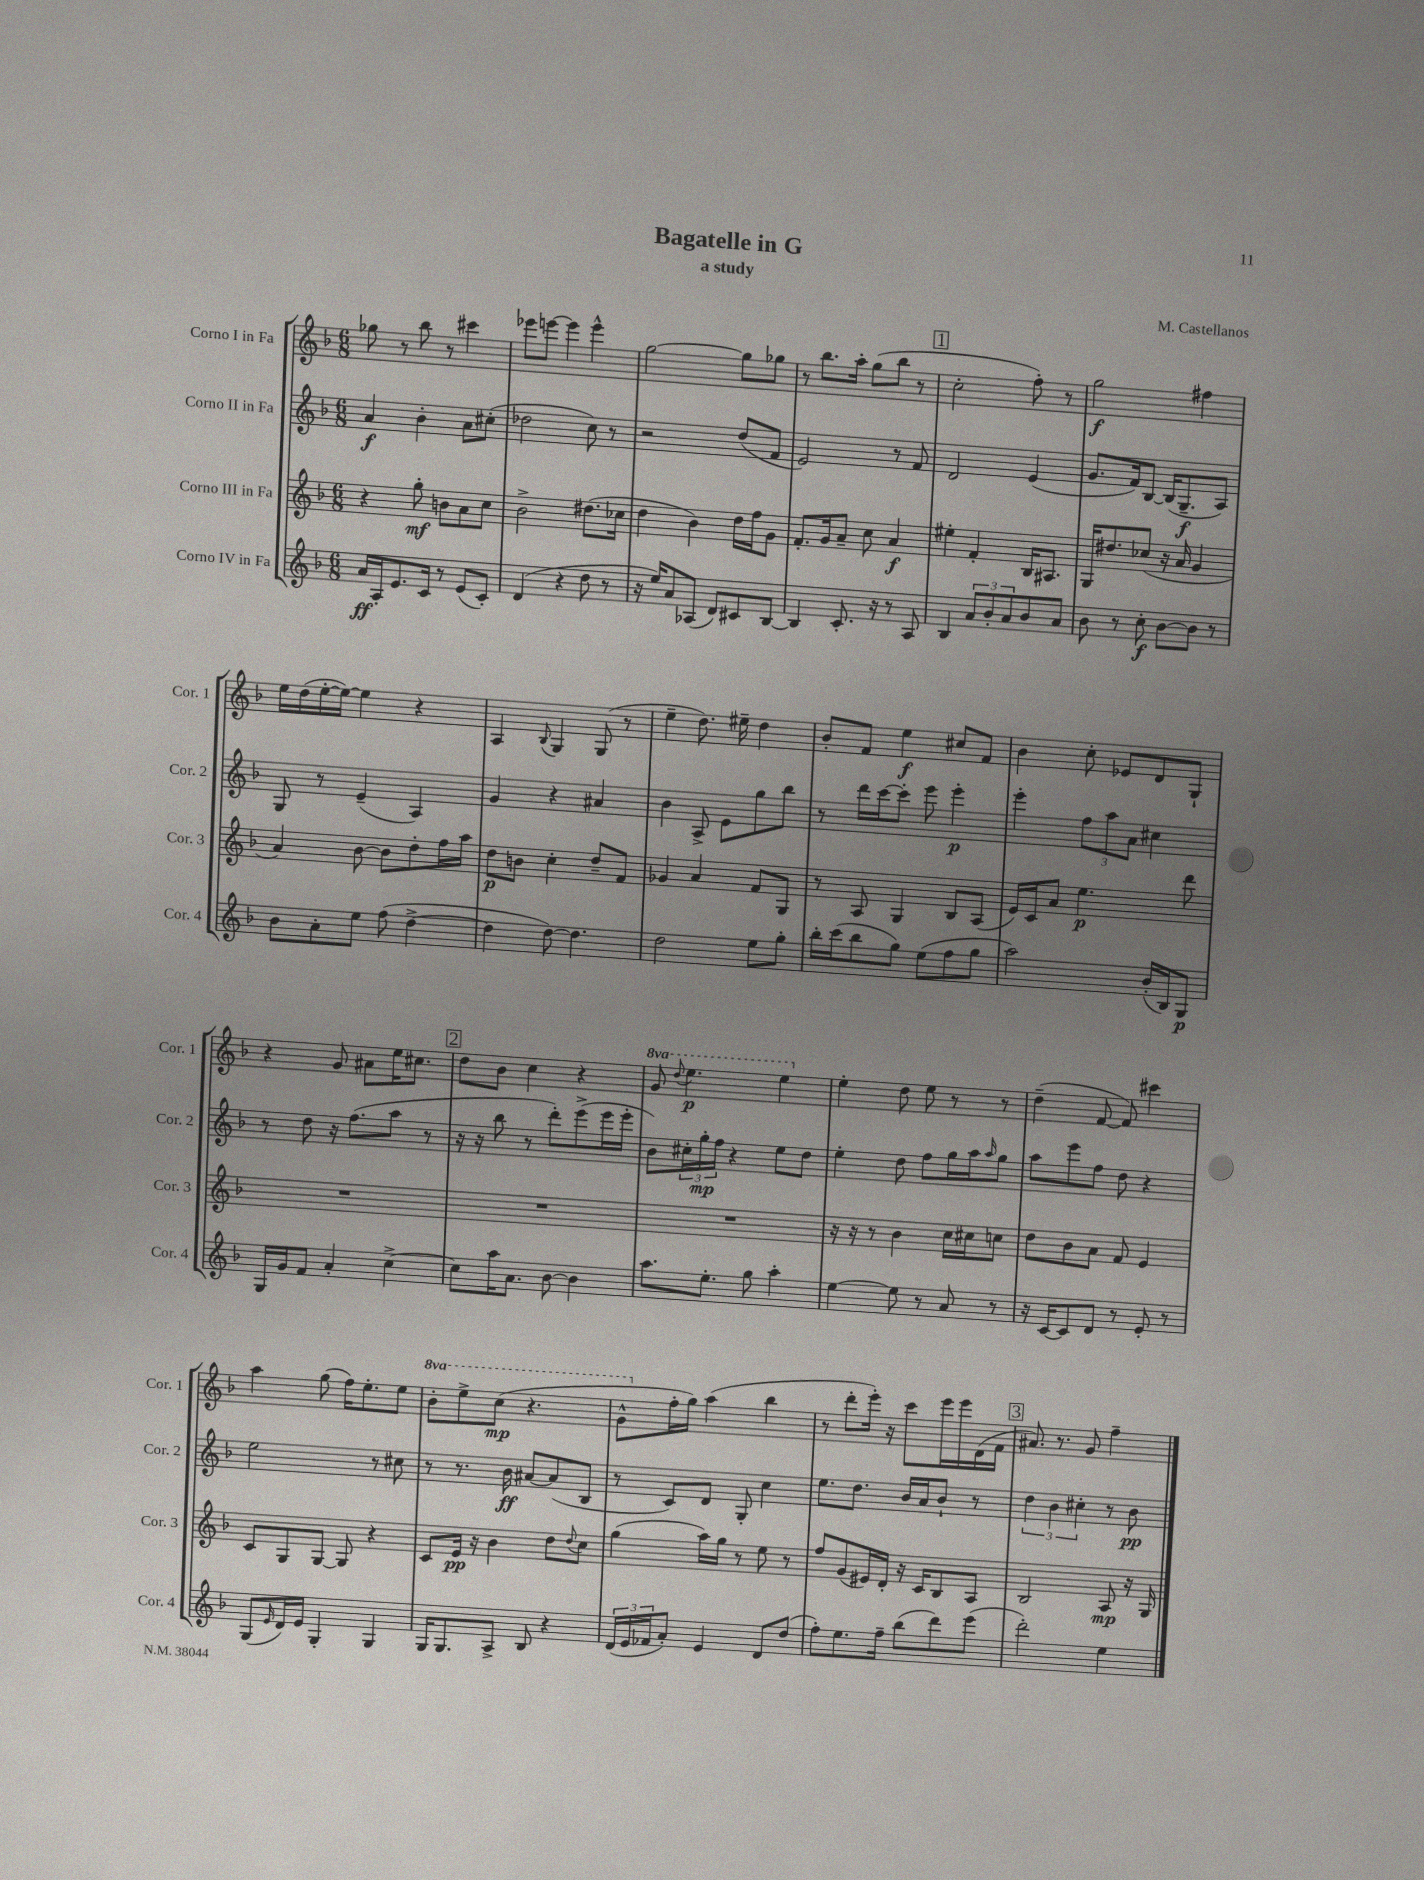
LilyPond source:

\header { title = "Bagatelle in G" composer = "M. Castellanos" subtitle = "a study" }
<<
\new StaffGroup <<
\new Staff = "s0" \with { instrumentName = "Corno I in Fa" shortInstrumentName = "Cor. 1" } {
    \clef treble \key f \major \numericTimeSignature \time 6/8 \set Staff.ottavationMarkups = #ottavation-simple-ordinals
    ges''8 r8 bes''8 r8 cis'''4 |
    ees'''8 e'''8~ e'''4 e'''4-^ |
    g''2~ g''8 ges''8 |
    r8 bes''8. a''16-. g''8( bes''8 r8 |
    \mark \markup { \box "1" } c''2-. f''8-.) r8 |
    g''2\f fis''4 |
    e''16 d''16( e''16~-. e''16~) e''4 r4 |
    a4 \appoggiatura { bes8 } g4 g8( r8 |
    e''4-- d''8.) eis''16-- d''4 |
    bes'8-. f'8 e''4\f cis''8 f'8 |
    bes'4 c''8-. ees'8 d'8 g8-! |
    r4 g'8 ais'8 e''16 cis''8. |
    \mark \markup { \box "2" } d''8 bes'8 c''4 r4 |
    \ottava #1 g''8 \appoggiatura { d'''8 } e'''4.\p e'''4 \ottava #0 |
    e''4-. d''8 e''8 r8 r8 |
    d''4--( f'8~ f'8) cis'''4 |
    a''4 g''8( f''16) e''8.-. e''8 |
    \ottava #1 bes''8-. e'''8-> c'''8\mp( r4. |
    g''8-^ \ottava #0 f''16-. g''16) a''4( bes''4 |
    r8 d'''8-. e'''16-.) r16 c'''8 e'''16 e'''16 d'16( f'16 |
    \mark \markup { \box "3" } ais'8.) r8. g'8 f''4-- \bar "|." |
}
\new Staff = "s1" \with { instrumentName = "Corno II in Fa" shortInstrumentName = "Cor. 2" } {
    \clef treble \key f \major \numericTimeSignature \time 6/8
    a'4\f bes'4-. a'8 cis''8-.( |
    des''2 c''8) r8 |
    r2 d''8( f'8 |
    e'2) r8 f'8 |
    \mark \markup { \box "1" } d'2 e'4( |
    g'8. f'16) bes8~ bes16( g8.--\f a8) |
    g8 r8 e'4--( a4) |
    g'4 r4 ais'4 |
    bes'4 a8-> e'8 g''8 bes''8 |
    r8 d'''16 c'''16~ c'''8-. e'''8 e'''4-.\p |
    e'''4-. \tuplet 3/2 { f''8 a''8 a'8 } cis''4 |
    r8 d''8 r16 f''8.( a''8 r8 |
    \mark \markup { \box "2" } r16 r16 bes''8 r8 d'''8-.) e'''8->( e'''16 e'''16-. |
    bes'8) \tuplet 3/2 { cis''16-. g''16-.\mp f''16 } r4 e''8 d''8 |
    e''4-. d''8 f''8 g''16 a''16 \grace { a''16 } g''8 |
    a''8 e'''8 f''8 d''8 r4 |
    e''2 r8 cis''8 |
    r8 r8. bes'16\ff ais'8~ ais'8( bes8 |
    r8 c'8) d'8 g8-. c''4 |
    e''8. d''8. bes'16 a'16 bes'8-! r8 |
    \mark \markup { \box "3" } \tuplet 3/2 { d''4 bes'4 cis''4-. } r8 bes'8\pp \bar "|." |
}
\new Staff = "s2" \with { instrumentName = "Corno III in Fa" shortInstrumentName = "Cor. 3" } {
    \clef treble \key f \major \numericTimeSignature \time 6/8
    r4 g''8-.\mf b'8 a'8 c''8 |
    bes'2-> dis''8.( ces''16 |
    d''4 bes'4) d''16 f''16 g'8 |
    f'8.-. g'16 a'8-- c''8 a'4\f |
    \mark \markup { \box "1" } eis''4-. f'4-. bes16 ais8. |
    g16 dis''8. ces''8( r16 a'16 g'4 |
    a'4) bes'8~ bes'8 d''8-. f''16 a''16 |
    d''8\p b'8 c''4-. d''8-- f'8 |
    ges'4 a'4 f'8 g8 |
    r8 a8 g4 bes8 a8( |
    e'16) c'16 a'8 e''4.\p d'''8 |
    R2. |
    \mark \markup { \box "2" } R2. |
    R2. |
    r16 r16 r8 bes'4 c''16 cis''16 c''8 |
    d''8 bes'8 a'8 f'8 e'4 |
    c'8 g8 g8~ g8 r4 |
    c'8 e'16\pp r16 bes'4 d''8 \appoggiatura { d''8 } c''8 |
    g''4( a''16) g''16 r8 e''8 r8 |
    f''8 g'8( eis'16) d'16-. r16 c'16 bes8 a8 |
    \mark \markup { \box "3" } bes2 a8\mp r16 g16 \bar "|." |
}
\new Staff = "s3" \with { instrumentName = "Corno IV in Fa" shortInstrumentName = "Cor. 4" } {
    \clef treble \key f \major \numericTimeSignature \time 6/8
    a'16\ff a16-. e'8. c'16 r8 e'8( c'8-.) |
    d'4( r4 d''8 r8 |
    r16 e''16) a'8 aes8( d'8) cis'8 bes8~ |
    bes4 c'8.-. r16 r8 a8 |
    \mark \markup { \box "1" } bes4 \tuplet 3/2 { a'8 bes'8-. a'8 } bes'8 a'8 |
    bes'8 r8 c''8-.\f bes'8~ bes'8 r8 |
    bes'8 a'8-. e''8 f''8( d''4~-> |
    d''4 d''8~) d''4. |
    d''2 e''8 g''8-. |
    bes''16-. c'''16( bes''8 g''8) e''8( f''8 g''8 |
    a''2) bes'16-.( bes16) g8\p |
    g16 g'16 f'8 a'4-. c''4~-> |
    \mark \markup { \box "2" } c''8 a''16 a'8. bes'8~ bes'4 |
    a''8. e''8.-. g''8 a''4-. |
    e''4~ e''8 r8 a'8 r8 |
    r16 c'16~ c'8 d'8 r8 e'8-. r8 |
    g8( \grace { e'16 } d'16) e'16 g4-. g4 |
    g16 g8. a8-> bes8 r4 |
    \tuplet 3/2 { d'16( e'16 fes'16 } a'8-.) e'4 d'8 d''8( |
    f''8-.) e''8. f''16-- bes''8( d'''8) e'''8( |
    \mark \markup { \box "3" } d'''2-.) e''4 \bar "|." |
}
>>
>>
\layout { \context { \Score \remove "Bar_number_engraver" } }
